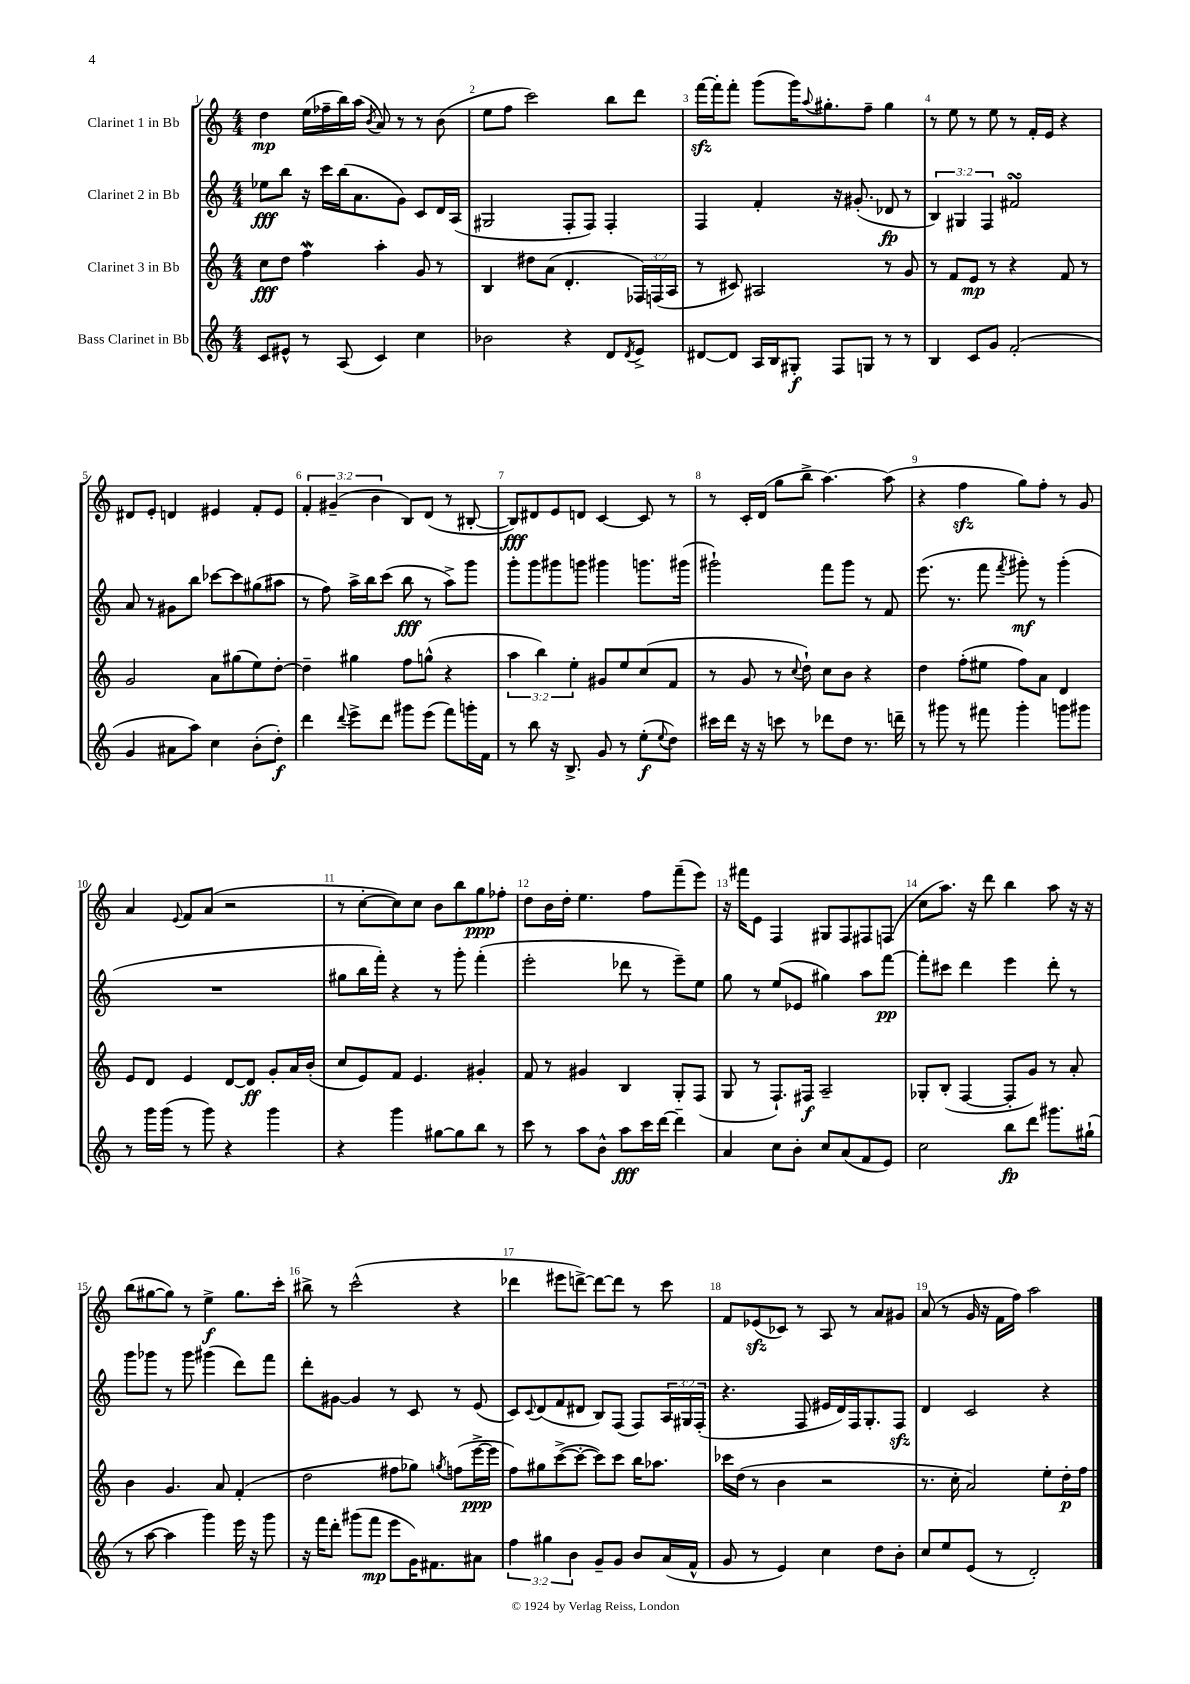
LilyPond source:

<<
\new StaffGroup <<
\new Staff = "s0" \with { instrumentName = "Clarinet 1 in Bb" } {
    \clef treble \key c \major \numericTimeSignature \time 4/4 \override Staff.TupletNumber.text = #tuplet-number::calc-fraction-text
    d''4\mp e''16( fes''16-- b''16) a''16( \acciaccatura { b'8 } a'8) r8 r8 b'8( |
    e''8 f''8 c'''2) b''8 d'''8 |
    f'''16~\sfz f'''16-. f'''8-. g'''8( g'''16) \appoggiatura { a''8 } gis''8.-. f''8-- gis''4 |
    r8 e''8 r8 e''8 r8 f'16-. e'16 r4 |
    dis'8 e'8-. d'4 eis'4 f'8-. eis'8 |
    \tuplet 3/2 { f'4-. gis'4--( b'4 } b8) d'8( r8 bis8~-. |
    bis8\fff) dis'8 e'8 d'8 c'4~ c'8 r8 |
    r8 c'16-. d'16( g''8 b''8-> a''4.~) a''8( |
    r4 f''4\sfz g''8) f''8-. r8 g'8 |
    a'4 \appoggiatura { e'8 } f'8 a'8( r2 |
    r8 c''8~-. c''8) c''8 b'8 b''8 g''8\ppp fes''8-. |
    d''8 b'16 d''16-. e''4. f''8 f'''8--( e'''8) |
    r16 fis'''16 e'8 f4 gis8 f8 fis8 f8( |
    c''8 a''8.) r16 d'''8 b''4 a''8 r16 r16 |
    b''8( gis''8~ gis''8) r8 e''4->\f gis''8. c'''16-. |
    bis''8-> r8 c'''2-^( r4 |
    des'''4 eis'''8 d'''8~->) d'''8~ d'''8 r8 c'''8 |
    f'8 ees'8\sfz( ces'8) r8 a8 r8 a'8 gis'8 |
    a'8( r8 g'16 r16 f'16 f''16) a''2 \bar "|." |
}
\new Staff = "s1" \with { instrumentName = "Clarinet 2 in Bb" } {
    \clef treble \key c \major \numericTimeSignature \time 4/4 \override Staff.TupletNumber.text = #tuplet-number::calc-fraction-text
    ees''8\fff b''8 r16 c'''16 b''16( a'8. g'8) c'8 d'16 a16( |
    gis2 f8-. f8) f4-. |
    f4 f'4-. r16 gis'8.-.( des'8\fp r8 |
    \tuplet 3/2 { b4) gis4 f4 } fis'2\turn |
    a'8 r8 gis'8 b''8 ces'''8~ ces'''8 gis''8( ais''8 |
    r8 f''8) a''16-> b''16 c'''8( b''8\fff r8 a''8->) g'''8 |
    g'''8-. g'''8 gis'''8 g'''8 gis'''4 g'''8. gis'''16( |
    gis'''2-!) f'''8 gis'''8 r8 f'8 |
    e'''8.( r8. f'''8 \acciaccatura { f'''8 } gis'''8-.\mf) r8 gis'''4-.( |
    R1 |
    gis''8 b''16 f'''16-.) r4 r8 g'''8-. f'''4-.( |
    e'''2-. des'''8 r8 e'''8--) e''8 |
    g''8 r8 e''8( ees'8 gis''4) a''8 f'''8~\pp |
    f'''8-. cis'''8 d'''4 e'''4 d'''8-. r8 |
    g'''8 ges'''8 r8 ges'''8 gis'''4( d'''8) f'''8 |
    d'''8-. gis'8~ gis'4 r8 c'8 r8 e'8( |
    c'8) \appoggiatura { c'8 } d'8( f'8 dis'8 b8) f8( f8) \tuplet 3/2 { a16 gis16 f16-.( } |
    r4. f8 eis'16 d'16) f16 g8.-. f8\sfz |
    d'4 c'2 r4 \bar "|." |
}
\new Staff = "s2" \with { instrumentName = "Clarinet 3 in Bb" } {
    \clef treble \key c \major \numericTimeSignature \time 4/4 \override Staff.TupletNumber.text = #tuplet-number::calc-fraction-text
    c''8\fff d''8 f''4\mordent a''4-. g'8 r8 |
    b4 dis''8 a'8( d'4.-. \tuplet 3/2 { fes16) f16( a16 } |
    r8 cis'8) ais2 r8 g'8 |
    r8 f'8 e'8\mp r8 r4 f'8 r8 |
    g'2 a'8 gis''8( e''8) d''8~-. |
    d''4-- gis''4 f''8 g''8-^( r4 |
    \tuplet 3/2 { a''4 b''4) e''4-. } gis'8 e''8 c''8( f'8 |
    r8 g'8 r8 \appoggiatura { c''8 } d''8-!) c''8 b'8 r4 |
    d''4 f''8-.( eis''8 f''8) a'8 d'4 |
    e'8 d'8 e'4 d'8~ d'8\ff g'8-. a'16 b'16-.( |
    c''8 e'8) f'8 e'4. gis'4-. |
    f'8 r8 gis'4 b4 g8-. f8( |
    g8 r8 f8.-!) fis16\f a2-- |
    ges8-. b8-.( f4~ f8-. g'8) r8 a'8-. |
    b'4 g'4. a'8 f'4-.( |
    d''2 fis''8 ges''8) \acciaccatura { g''8 } f''8( e'''16~->\ppp e'''16 |
    f''8) gis''8 c'''8~->( c'''8~-. c'''8) c'''8 b''16 aes''8. |
    ces'''16 d''16( r8 b'4 r2 |
    r8. c''16-. a'2) e''8-. d''16-.\p f''16 \bar "|." |
}
\new Staff = "s3" \with { instrumentName = "Bass Clarinet in Bb" } {
    \clef treble \key c \major \numericTimeSignature \time 4/4 \override Staff.TupletNumber.text = #tuplet-number::calc-fraction-text
    c'8 eis'8-^ r8 a8( c'4) c''4 |
    bes'2 r4 d'8 \acciaccatura { d'8 } e'8-> |
    dis'8~ dis'8 a16 b16 gis8-.\f f8 g8 r8 r8 |
    b4 c'8 g'8 f'2-.( |
    g'4 ais'8 a''8) c''4 b'8-.( d''8-.\f) |
    d'''4 \appoggiatura { d'''8 } e'''8-> d'''8 gis'''8 e'''8( f'''8) g'''16-. f'16 |
    r8 b''8 r16 b8.-> g'8 r8 e''8-.\f( \appoggiatura { e''8 } d''8) |
    cis'''16 d'''16 r16 r16 c'''8 r8 des'''8 d''8 r8. d'''16-- |
    r8 gis'''8 r8 fis'''8 gis'''4-. g'''8 gis'''8 |
    r8 g'''16 g'''16( r8 g'''8) r4 g'''4 |
    r4 g'''4 gis''8~ gis''8 b''8 r8 |
    c'''8 r8 a''8 b'8-^ a''8\fff c'''16 d'''16~ d'''4-- |
    a'4 c''8 b'8-. c''8 a'8( f'8 e'8) |
    c''2 b''8\fp d'''8 gis'''8. gis''16-!( |
    r8 a''8~ a''4 g'''4) e'''16 r16 g'''8 |
    r16 f'''16 d'''8-. gis'''8( f'''8\mp e'''8 g'16) fis'8. ais'8 |
    \tuplet 3/2 { f''4 gis''4 b'4 } g'8-- g'8 b'8 a'16( f'16-^ |
    g'8 r8 e'4) c''4 d''8 b'8-. |
    c''8 e''8 e'8( r8 d'2-.) \bar "|." |
}
>>
>>
\layout { \context { \Score \override BarNumber.break-visibility = ##(#f #t #t) barNumberVisibility = #all-bar-numbers-visible } }
